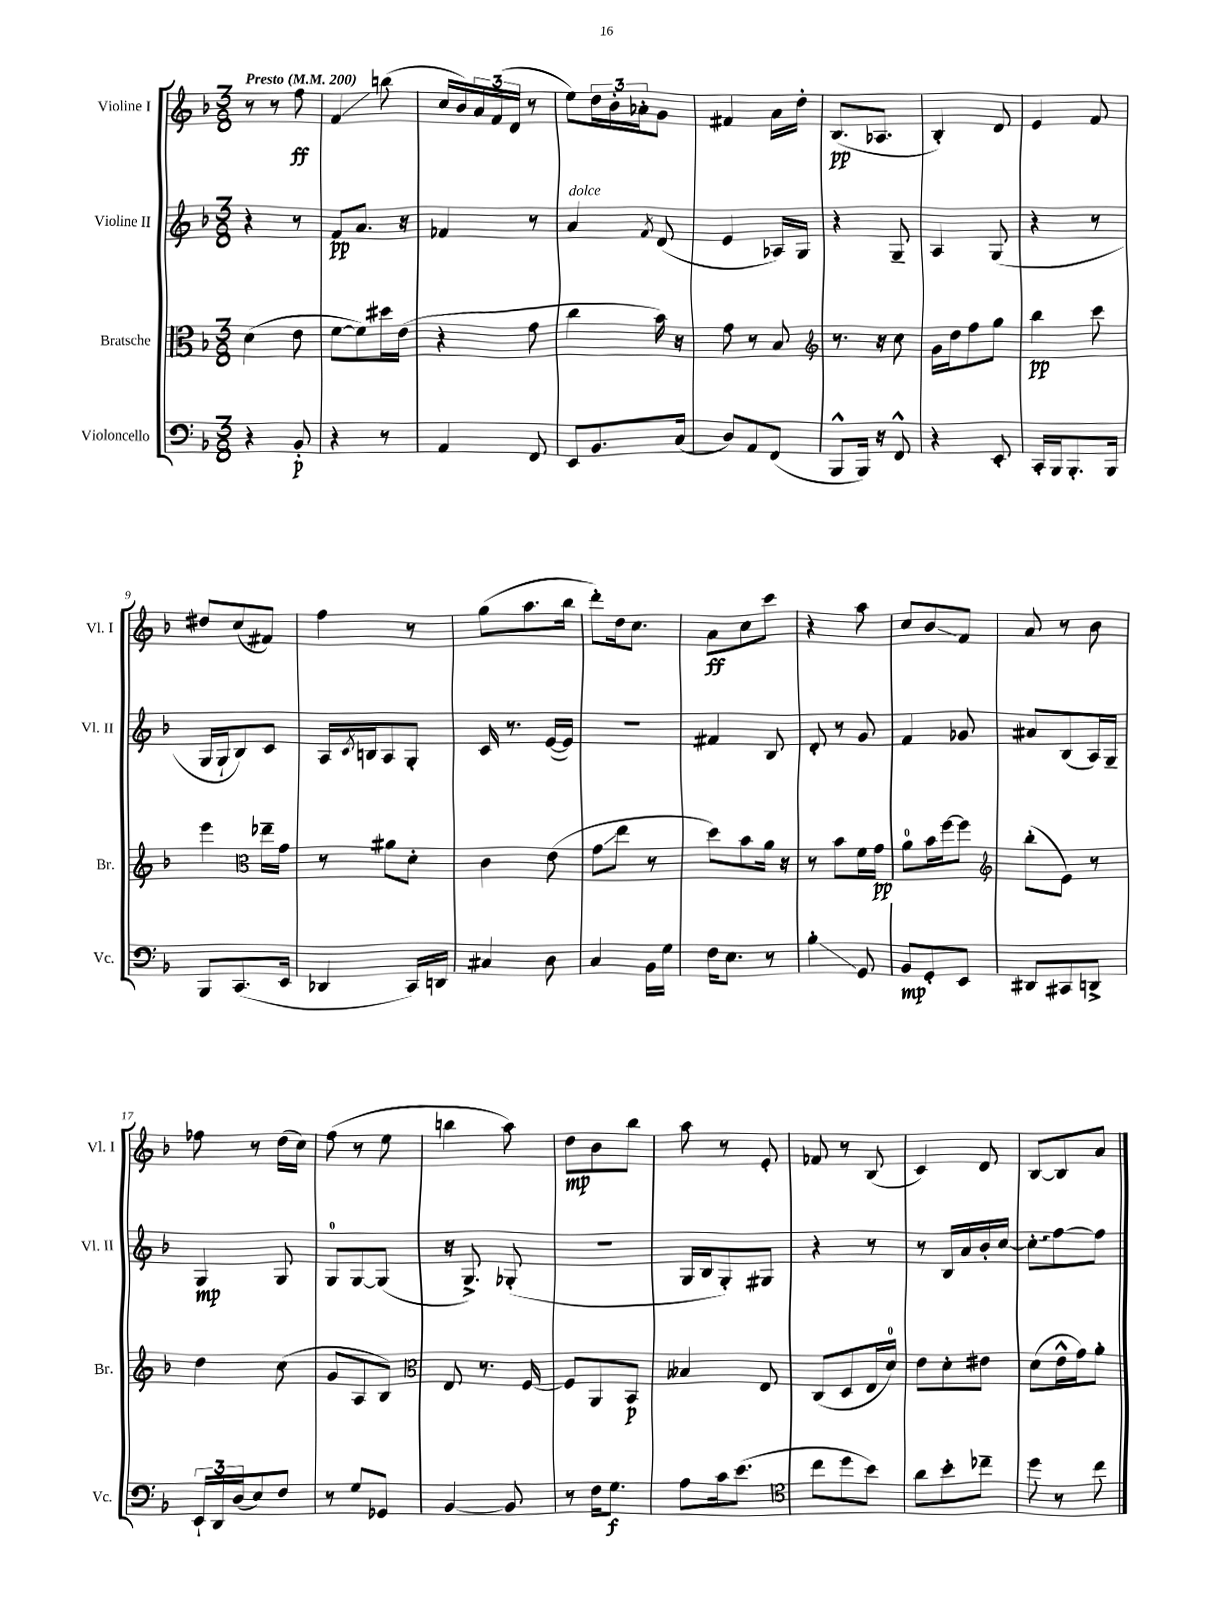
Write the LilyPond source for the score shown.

<<
\new StaffGroup <<
\new Staff = "s0" \with { instrumentName = "Violine I" shortInstrumentName = "Vl. I" } {
    \clef treble \key f \major \numericTimeSignature \time 3/8 \tempo "Presto" 4 = 200
    r8 r8 f''8\ff |
    f'4\glissando b''8( |
    c''16 bes'16) \tuplet 3/2 { a'16 f'16( d'16 } r8 |
    e''8) \tuplet 3/2 { d''16 bes'16-. aes'16-. } g'8 |
    fis'4 a'16 d''16-. |
    bes8.\pp( aes8. |
    bes4-.) d'8 |
    e'4 f'8 |
    dis''8 c''8( fis'8) |
    f''4 r8 |
    g''8( a''8. bes''16 |
    d'''8-.) d''16 c''8. |
    a'8\ff c''8 c'''8 |
    r4 a''8 |
    c''8 bes'8\glissando f'8 |
    a'8 r8 bes'8 |
    fes''8 r8 d''16( c''16) |
    f''8( r8 e''8 |
    b''4 a''8) |
    d''8\mp bes'8 bes''8 |
    a''8 r8 e'8-. |
    fes'8 r8 bes8( |
    c'4) d'8 |
    bes8~ bes8 a'8 \bar "|." |
}
\new Staff = "s1" \with { instrumentName = "Violine II" shortInstrumentName = "Vl. II" } {
    \clef treble \key f \major \numericTimeSignature \time 3/8
    r4 r8 |
    f'8\pp a'8. r16 |
    fes'4 r8 |
    a'4^\markup { \italic "dolce" } \acciaccatura { f'8 } d'8( |
    e'4 aes16) g16 |
    r4 g8-- |
    a4 g8( |
    r4 r8 |
    g16 g16-! bes8) c'8 |
    a16 \acciaccatura { c'8 } b16 a8 g8-. |
    c'16 r8. e'16~( e'16) |
    R4. |
    fis'4 bes8 |
    d'8-. r8 g'8 |
    f'4 ges'8 |
    ais'8 bes8( a16) g16-- |
    g4\mp g8 |
    g8-0 g8~ g8( |
    r16 g8.->) ges8-.( |
    R4. |
    g16 bes16 g8-.) gis8 |
    r4 r8 |
    r8 bes16 a'16 bes'16-. c''16~ |
    \once \override Glissando.style = #'zigzag c''8-.\glissando f''8~ f''8 \bar "|." |
}
\new Staff = "s2" \with { instrumentName = "Bratsche" shortInstrumentName = "Br." } {
    \clef alto \key f \major \numericTimeSignature \time 3/8
    d'4( e'8 |
    f'8~ f'8) dis''16 e'16( |
    r4 g'8 |
    c''4 bes'16) r16 |
    g'8 r8 bes8 |
    \clef treble r8. r16 c''8 |
    g'16 d''16 f''8 g''8 |
    bes''4\pp c'''8 |
    e'''4 \clef alto ees''16-- g'16 |
    r8 ais'8 d'8-. |
    c'4 e'8( |
    g'8\glissando e''8 r8 |
    d''8) bes'8 a'16 r16 |
    r8 bes'8 f'16 g'16\pp |
    a'8-0 bes'16 f''16~ f''8 |
    \clef treble bes''8-.( e'8) r8 |
    d''4 c''8( |
    g'8 a8 bes8) |
    \clef alto e8 r8. f16~ |
    f8 a,8 bes,8\p |
    beses4 e8 |
    c8( d8 e16 d'16-0) |
    e'8 d'8-. eis'8 |
    d'8( e'16-^ g'16) a'8-. \bar "|." |
}
\new Staff = "s3" \with { instrumentName = "Violoncello" shortInstrumentName = "Vc." } {
    \clef bass \key f \major \numericTimeSignature \time 3/8
    r4 bes,8-.\p |
    r4 r8 |
    a,4 f,8 |
    e,8 bes,8. c16( |
    d8) a,8 f,8( |
    bes,,8-^ bes,,16) r16 f,8-^ |
    r4 e,8-. |
    c,16-. bes,,16 bes,,8.-. bes,,16 |
    bes,,8 c,8.( e,16 |
    des,4 c,16) d,16 |
    cis4 d8 |
    c4 bes,16 g16 |
    f16 e8. r8 |
    bes4-.\glissando g,8 |
    bes,8\mp g,8-. e,8 |
    dis,8 cis,8 d,8-> |
    \tuplet 3/2 { e,16-! d,16 d16( } e8) f8 |
    r8 g8 ges,8 |
    bes,4~ bes,8 |
    r8 f16 g8.\f |
    a8 c'16 e'8.( |
    \clef tenor c''8 d''8 bes'8) |
    a'8 bes'8-. ces''8-- |
    d''8 r8 c''8 \bar "|." |
}
>>
>>
